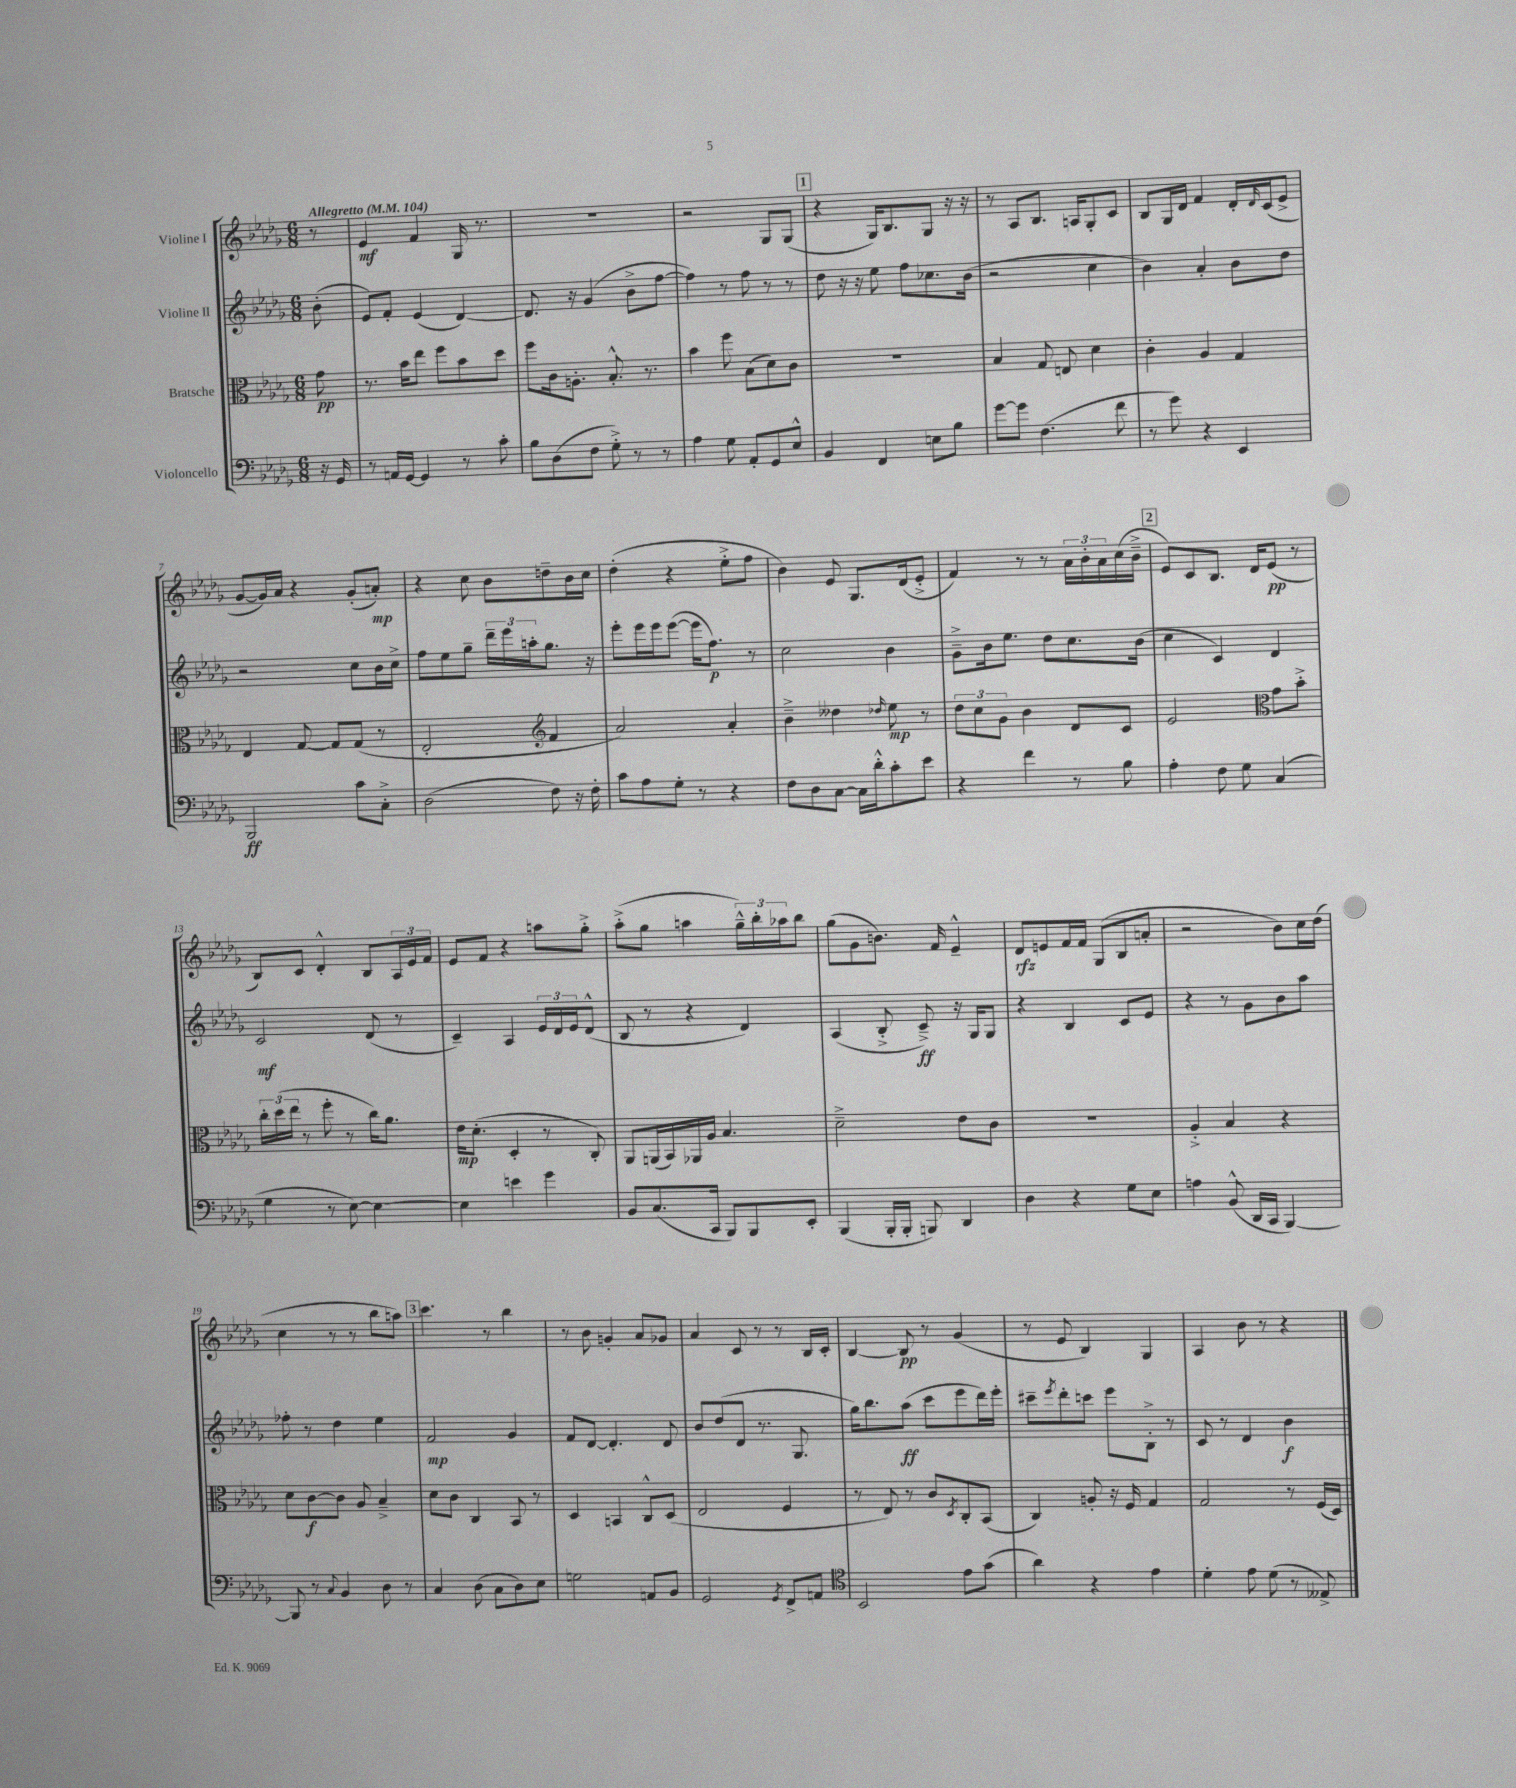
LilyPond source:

<<
\new StaffGroup <<
\new Staff = "s0" \with { instrumentName = "Violine I" } {
    \clef treble \key des \major \numericTimeSignature \time 6/8 \partial 8 \tempo "Allegretto" 4 = 104
    r8 |
    ees'4\mf f'4 ges16 r8. |
    R2. |
    r2 ges8 ges8( |
    \mark \markup { \box "1" } r4 ges16) bes8. ges8 r16 r16 |
    r8 aes8 bes8. a16 ges8-. c'8 |
    bes8 ges16 des'16 f'4 des'16-. \grace { des'16 } c'16( ees'8-> |
    ges'8~ ges'16) aes'16 r4 ges'8-.( a'8-.\mp) |
    r4 c''8 bes'8 d''8-- bes'16 c''16 |
    des''4-.( r4 ees''8-.-> f''8 |
    bes'4) ees'8 ges8. des'16( ees'8-.-> |
    f'4) r8 r8 \tuplet 3/2 { aes'16 bes'16-. aes'16 } c''16( bes'16---> |
    \mark \markup { \box "2" } ees'8) c'8 bes8. des'16 ees'8\pp( r8 |
    bes8) c'8 des'4-.-^ bes8 \tuplet 3/2 { aes16 ees'16 f'16 } |
    ees'8 f'8 r4 a''8 ges''8-.-> |
    aes''8-.->( ges''8 a''4 \tuplet 3/2 { ges''16---^) bes''16-. aes''16 } bes''8 |
    ges''8( ges'8 b'8.) f'16 ees'4---^ |
    des'8\rfz e'8 f'16 f'16 ges8( bes8 a'8-. |
    r2 bes'8) c''16 des''16( |
    c''4 r8 r8 bes''8 a''8) |
    \mark \markup { \box "3" } c'''4. r8 bes''4 |
    r8 bes'8 g'4-. aes'8 ges'8 |
    aes'4 c'8 r8 r8 bes16 c'16-. |
    bes4~ bes8\pp r8 ges'4( |
    r8 ees'8 bes4) ges4 |
    aes4 bes'8 r8 r4 \bar "|." |
}
\new Staff = "s1" \with { instrumentName = "Violine II" } {
    \clef treble \key des \major \numericTimeSignature \time 6/8 \partial 8
    bes'8-.( |
    ees'8) f'8-. ees'4( des'4~) |
    des'8. r16 ges'4( bes'8-> f''8~ |
    f''4) r8 f''8 r8 r8 |
    \mark \markup { \box "1" } des''8 r16 r16 ees''8 f''8 ces''8. bes'16( |
    r2 c''4 |
    bes'4) aes'4-. bes'8 des''8 |
    r2 c''8 bes'16 c''16-> |
    f''8 ees''8 ges''8-- \tuplet 3/2 { des'''16-- ees'''16 a''16-. } ges''8. r16 |
    ees'''8-. ees'''16 ees'''16 ees'''8~( ees'''16 f''8.\p) r8 |
    c''2 bes'4 |
    ges'8---> bes'16 ees''8. des''8 c''8. bes'16( |
    \mark \markup { \box "2" } c''4 c'4) des'4 |
    c'2\mf des'8( r8 |
    c'4--) aes4 \tuplet 3/2 { ees'16 des'16 ees'16 } des'8-^( |
    bes8 r8 r4 des'4) |
    aes4( bes8-.-> c'8--->\ff) r16 ges16 ges8 |
    r4 bes4 c'8 ees'8 |
    r4 r8 ges'8 bes'8 aes''8 |
    fes''8-. r8 des''4 ees''4 |
    \mark \markup { \box "3" } f'2\mp ges'4 |
    f'8 des'8~ des'4.-. des'8 |
    bes'8 des''8( des'8 r8. ges8. |
    ges''16) bes''8. aes''8\ff( c'''8 ees'''8 des'''16) ees'''16-. |
    cis'''8-- \acciaccatura { ees'''8 } des'''8-. c'''8 ees'''8 bes8-.-> r8 |
    c'8 r8 des'4 bes'4\f \bar "|." |
}
\new Staff = "s2" \with { instrumentName = "Bratsche" } {
    \clef alto \key des \major \numericTimeSignature \time 6/8 \partial 8
    ges'8\pp |
    r8. bes'16 ees''8 f''8 bes'8 des''8 |
    f''8 c'16 a8.-. bes8.-.-^ r8. |
    bes'4 f''8 bes8( des'8) c'8 |
    \mark \markup { \box "1" } R2. |
    bes4 ges8 e8 des'4 |
    c'4-. aes4 ges4 |
    ees4 ges8~ ges8 ges8( r8 |
    ees2-. \clef treble f'4 |
    aes'2) aes'4-. |
    bes'4---> deses''4 \grace { des''16 } ees''8\mp r8 |
    \tuplet 3/2 { des''8 c''8 ges'8 } bes'4 des'8 c'8 |
    \mark \markup { \box "2" } ees'2 \clef alto ges'8 bes'8-.-> |
    \tuplet 3/2 { c''16-. des''16( ees''16 } r8 f''8-. r8 c''16) aes'8. |
    ees'16\mp des'8.-.( des4-. r8 c8-.) |
    aes,8 a,16( bes,16) aes,16 aes16 bes4. |
    des'2---> ees'8 c'8 |
    R2. |
    aes4-.-> bes4 r4 |
    des'8 c'8~\f c'8 aes8 bes4---> |
    \mark \markup { \box "3" } des'8 c'8 c4 bes,8 r8 |
    des4 b,4 c8-^ des8( |
    ees2 f4 |
    r8 ees8) r8 c'8 \acciaccatura { des8 } c8-. bes,8( |
    c4) a8-. r16 f16 ges4 |
    ges2 r8 f16( des16) \bar "|." |
}
\new Staff = "s3" \with { instrumentName = "Violoncello" } {
    \clef bass \key des \major \numericTimeSignature \time 6/8 \partial 8
    r16 ges,16 |
    r8 a,16 ges,16~ ges,4 r8 c'8-. |
    bes8 des8( f8 ges8-.->) r8 r8 |
    aes4 ges8 aes,8-. ges,8 ees8-^ |
    \mark \markup { \box "1" } bes,4 f,4 e8 bes8 |
    ges'8~ ges'8 f4.( f'8 |
    r8 ges'8) r4 ees,4 |
    bes,,2\ff c'8 c8-.-> |
    des2( f8) r16 f16-. |
    c'8 aes8 ges8-. r8 r4 |
    f8 des8 c8~ c16 des'16-.-^ c'8-. ees'8 |
    r4 f'4 r8 bes8 |
    \mark \markup { \box "2" } aes4-. f8 ges8 c4( |
    ges4 r8 ees8~) ees4~ |
    ees4 e'4 ges'4 |
    bes,8 c8.( c,16 bes,,8) bes,,8 ees,8-. |
    bes,,4( bes,,16-. bes,,16-. b,,8) des,4 |
    des4 r4 ges8 ees8 |
    a4 bes,8-^( des,16 c,16 bes,,4~) |
    bes,,8 r8 \appoggiatura { c8 } bes,4 des8 r8 |
    \mark \markup { \box "3" } c4 des8( c8 des8) ees8 |
    g2 a,8 bes,8 |
    ges,2 \acciaccatura { ges,8 } f,8-> a,8 |
    \clef tenor bes,2 ees'8 ges'8( |
    aes'4) r4 ees'4 |
    des'4-. ees'8 des'8( r8 eeses8->) \bar "|." |
}
>>
>>
